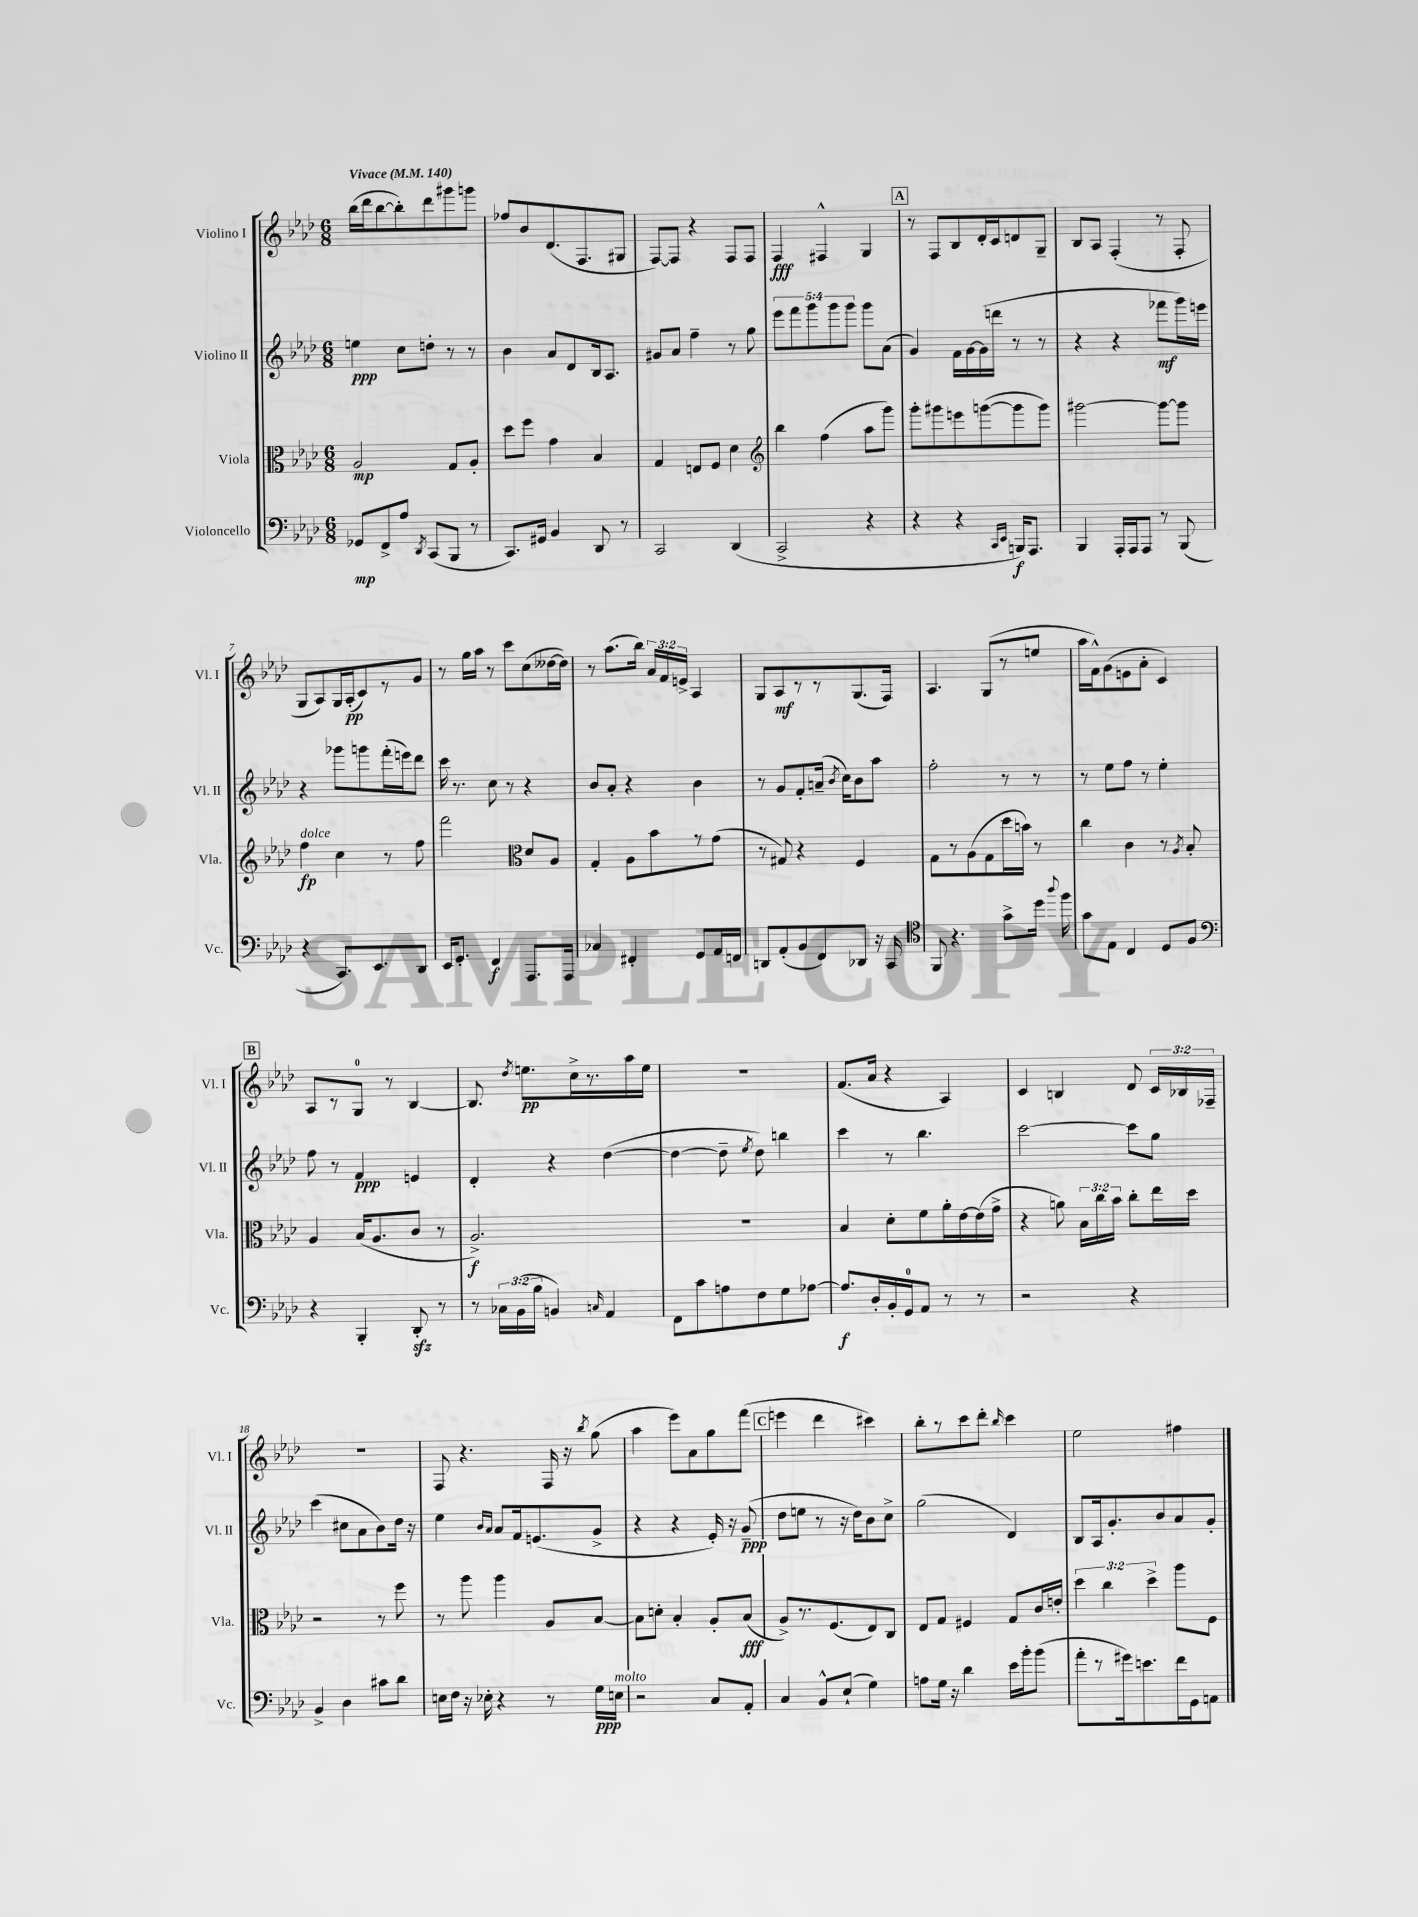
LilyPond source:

<<
\new StaffGroup <<
\new Staff = "s0" \with { instrumentName = "Violino I" shortInstrumentName = "Vl. I" } {
    \clef treble \key aes \major \numericTimeSignature \time 6/8 \override Staff.TupletNumber.text = #tuplet-number::calc-fraction-text \tempo "Vivace" 4 = 140
    \autoBeamOff bes''16[( des'''16 bes''8~ bes''8-.) des'''8 gis'''8 g'''8] |
    fes''8[ bes'8 des'8.( f8. gis8] |
    f8[~) f8] r4 f8[ f8] |
    f4\fff fis4-^ g4 |
    \mark \markup { \box "A" } r8 f8[ bes8 des'16-. c'16 d'8 g8]-- |
    bes8[ aes8] f4-.( r8 f8-. |
    g8[ aes8) g16 aes16-.\pp( c'8) r8 g'8] |
    r8 g''16[ aes''16] r8 c'''8[ c''8( deses''16~ deses''16]) |
    r8 aes''8.[( bes''16]) \tuplet 3/2 { aes'16[ f'16 e'16]-> } aes4 |
    g8[ aes8\mf r8 r8 g8.( f16]) |
    aes4. g8[( r8 e''8] |
    aes''16[ f'16-^) g'8( e'8 aes'8]-. c'4) |
    \mark \markup { \box "B" } aes8[ r8 g8]-0 r8 bes4~ |
    bes8. \acciaccatura { des''8 } e''8.[\pp c''16-> r8. aes''16 e''16] |
    R2. |
    f'8.[( aes'16] r4 aes4) |
    c'4 b4 des'8 \tuplet 3/2 { c'16[ bes16 fes16]-- } |
    R2. |
    f8 r4. f16 r16 \acciaccatura { bes''8 } g''8( |
    aes''4 ees'''8[) aes'8 g''8 f'''8]( |
    \mark \markup { \box "C" } e'''4 des'''4 cis'''4) |
    bes''8[-. r8 c'''8 des'''8]-. \grace { bes''16 } c'''4 |
    ees''2 fis''4 \bar "|." |
}
\new Staff = "s1" \with { instrumentName = "Violino II" shortInstrumentName = "Vl. II" } {
    \clef treble \key aes \major \numericTimeSignature \time 6/8 \override Staff.TupletNumber.text = #tuplet-number::calc-fraction-text
    \autoBeamOff e''4\ppp c''8[ d''8]-. r8 r8 |
    bes'4 aes'8[ des'8 bes16 aes8.] |
    gis'8[ aes'8] f''4-- r8 g''8 |
    \tuplet 5/4 { ees'''8[ f'''8 g'''8 g'''8 g'''8] } g'''8[ aes'8]( |
    \mark \markup { \box "A" } g'4) f'16[ g'16~ g'16( d'''16] r8 r8 |
    r4 r4 fes'''8[\mf g'''16) e'''16] |
    r4 ges'''8[ g'''8 f'''16-.( e'''16) des'''8] |
    c'''16 r8. c''8 r8 r4 |
    bes'8[ aes'8]-. r4 bes'4 |
    r8 g'8[ f'8-. a'16]--( \acciaccatura { bes'8 } c''16[) bes'8 aes''8] |
    f''2-. r8 r8 |
    r8 ees''8[ f''8] r8 ees''4-. |
    \mark \markup { \box "B" } f''8 r8 f'4\ppp e'4 |
    des'4-. r4 des''4~( |
    des''4~ des''8-- \acciaccatura { ees''8 } des''8) b''4 |
    c'''4 r8 bes''4. |
    c'''2~ c'''8[ g''8] |
    c'''4( cis''8[ aes'8 bes'8) des''16] r16 |
    ees''4 \grace { bes'16[ aes'16] } aes'8[ f'16 e'8.( g'8]-> |
    r4 r4 ees'16-.) r16 g'8--\ppp( |
    \mark \markup { \box "C" } des''8[ e''8] r8 r16 des''16[) bes'8 c''8]-> |
    g''2( des'4) |
    bes8[ aes16 g'8.-. bes'8 aes'8 g'8]-. \bar "|." |
}
\new Staff = "s2" \with { instrumentName = "Viola" shortInstrumentName = "Vla." } {
    \clef alto \key aes \major \numericTimeSignature \time 6/8 \override Staff.TupletNumber.text = #tuplet-number::calc-fraction-text
    \autoBeamOff aes2\mp g8[ aes8]-. |
    des''8[ f''8] g'4 bes4 |
    g4 e8[ f8] des'4 |
    \clef treble bes''4 f''4( aes''8[ g'''8]) |
    \mark \markup { \box "A" } g'''8[-. gis'''8 e'''8 g'''8~( g'''8 g'''8]) |
    gis'''2~ gis'''8[~ gis'''8] |
    f''4\fp^\markup { \italic "dolce" } c''4 r8 f''8 |
    f'''2 \clef alto des'8[ aes8] |
    g4-. aes8[ bes'8 r8 g'8]( |
    r8 gis8) r4 f4 |
    g8[ r8 aes8( g8 des''16 b'16]) r8 |
    c''4 c'4 r8 \acciaccatura { aes8 } bes8-. |
    \mark \markup { \box "B" } aes4 bes16[( aes8. c'8] r8 |
    aes2.->\f) |
    R2. |
    bes4 des'8[-. f'8 aes'16-. ees'16~ ees'16( g'16]-> |
    r4 a'8) \tuplet 3/2 { bes16[ c''16 bes'16] } c''8[-. ees''16 des''16] |
    r2 r8 f''8 |
    r8 aes''8 aes''4 aes8[ bes8]~ |
    bes8[ d'8]-. bes4-. aes8[-. bes8]\fff( |
    \mark \markup { \box "C" } aes8[->) r8. f8.( ees8) c8] |
    ees8[ g8] fis4 g8[ c'16 e'16]-. |
    \tuplet 3/2 { des''4 c''4 des''4-> } aes''8[ f8] \bar "|." |
}
\new Staff = "s3" \with { instrumentName = "Violoncello" shortInstrumentName = "Vc." } {
    \clef bass \key aes \major \numericTimeSignature \time 6/8 \override Staff.TupletNumber.text = #tuplet-number::calc-fraction-text
    \autoBeamOff ges,8[\mp f,8-> aes8] \acciaccatura { des,8 } c,8[( bes,,8] r8 |
    c,8.[) gis,16] bes,4 des,8 r8 |
    c,2 des,4( |
    c,2-> r4 |
    \mark \markup { \box "A" } r4 r4 \grace { c,16[ ees,16] } b,,16[\f) aes,,8.] |
    bes,,4 aes,,16[-. aes,,16 aes,,8] r8 bes,,8( |
    r4 c,8.[) ees,8. des,8] |
    ees,16[ g,8.]-. f,4\f aes,,8.[ aes,,16] |
    ces4 fis,4-. g,8[ aes,16 f,16] |
    d,8[ aes,8-.( bes,8 f,8) des,8] r16 c,16 |
    \clef tenor f,8 r4. g'8[-> des''16] \appoggiatura { aes''8 } f''16 |
    g'8[ ees8] c4 des8[ f8] |
    \mark \markup { \box "B" } \clef bass r4 bes,,4-. des,8-.\sfz r8 |
    r8 \tuplet 3/2 { ces16[ bes,16( bes16] } b,4) \grace { c16 } aes,4 |
    f,8[ c'8 a8 f8 g8 aes8]~ |
    aes8.[\f des16-. bes,16-. g,16-0 aes,8] r8 r8 |
    r2 r4 |
    bes,4-> des4 cis'8[ des'8] |
    e16[ f16] r16 ees16-. r4 r8 g16[\ppp e16]^\markup { \italic "molto" } |
    r2 c8[ aes,8]-. |
    \mark \markup { \box "C" } c4 bes,8[-^ ees8]-!( g4) |
    a8[ g16] r16 des'4 ees'16[ bes'16-. bes'8]( |
    aes'8[-. r8 gis'16) e'8. f'16 g,16 a,8] \bar "|." |
}
>>
>>
